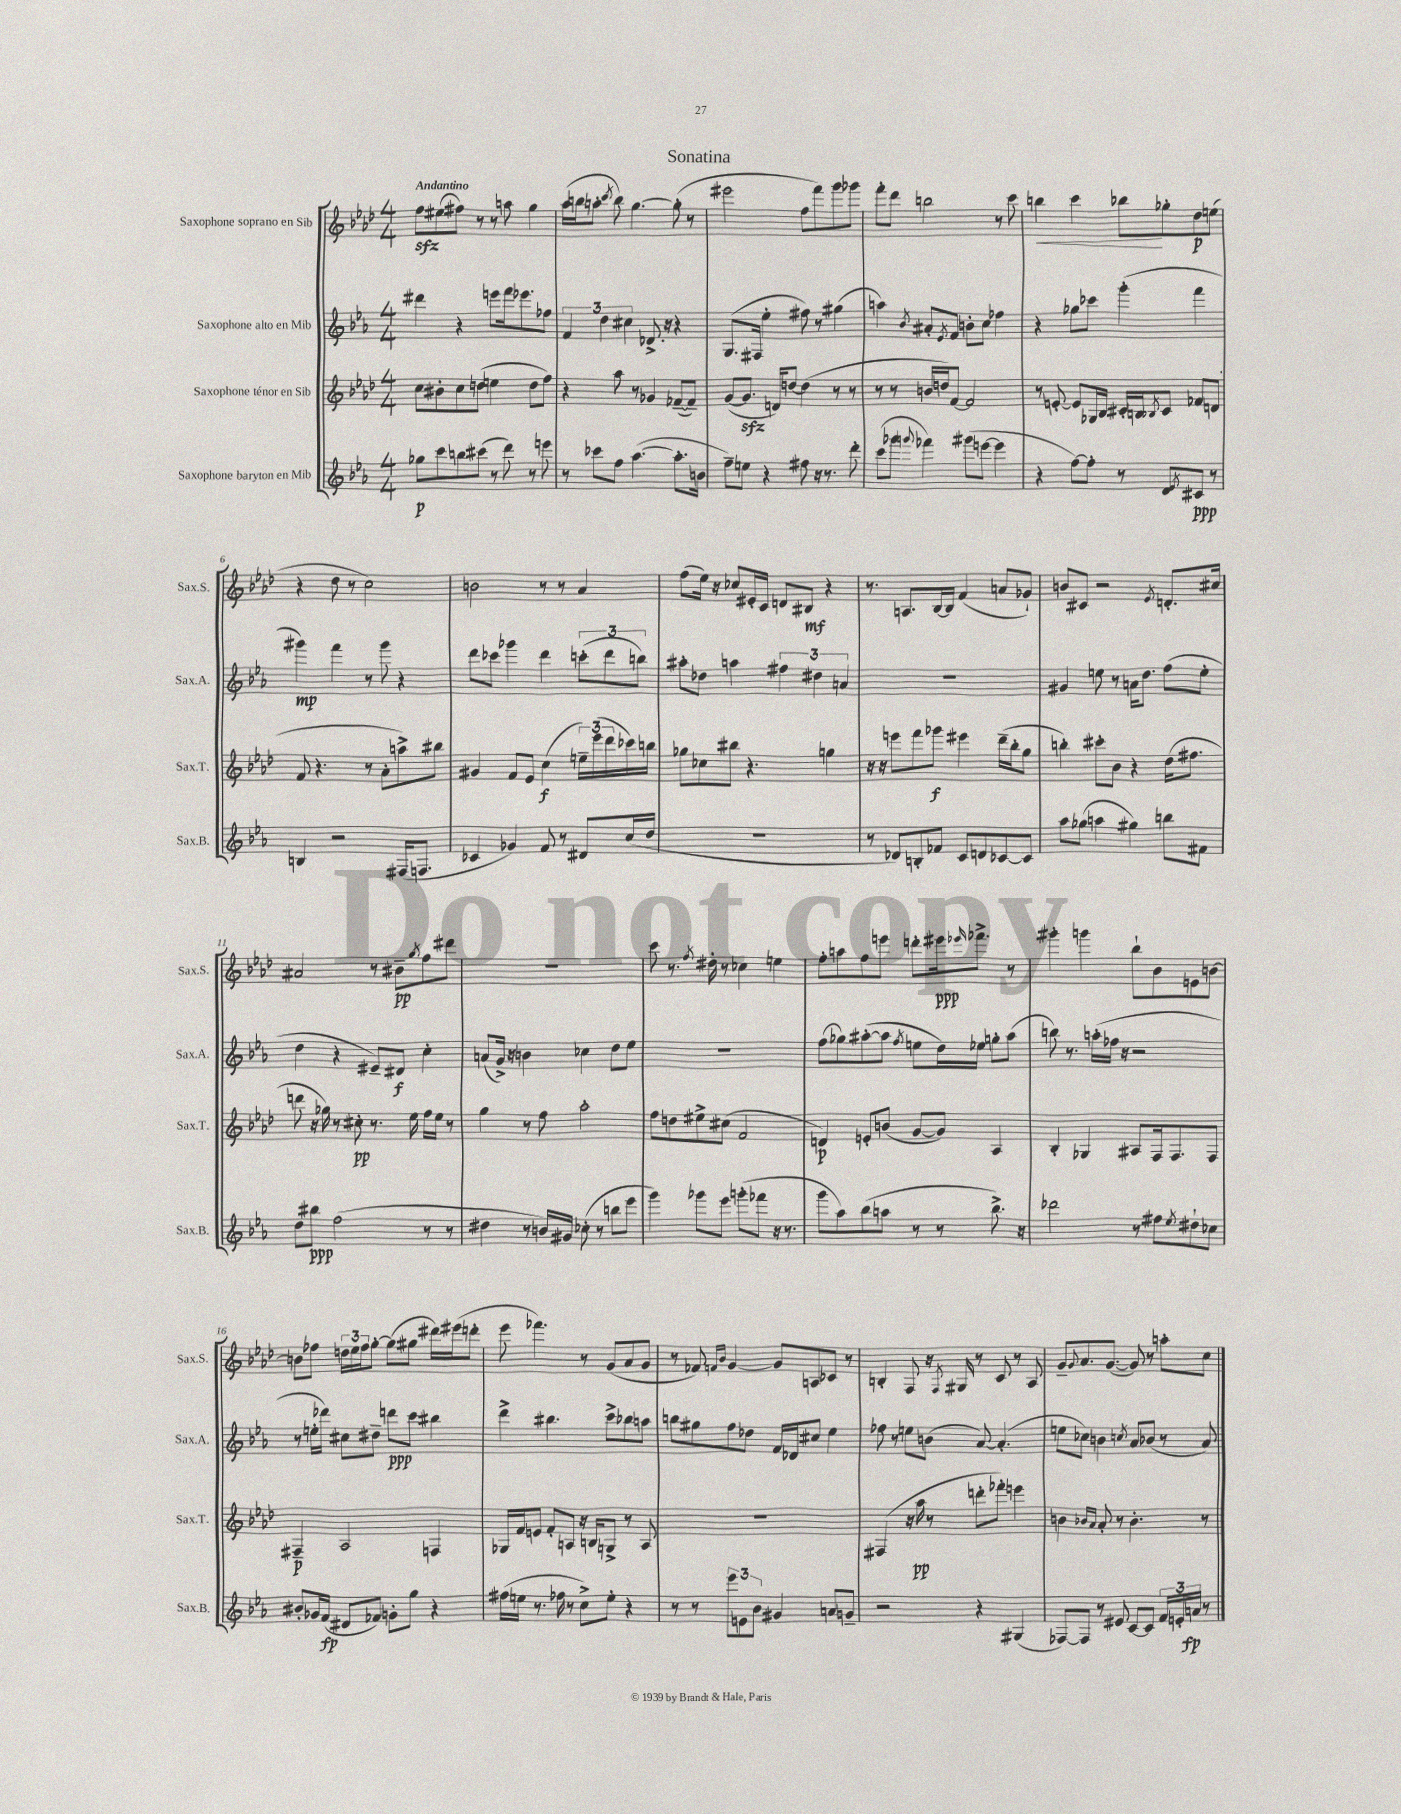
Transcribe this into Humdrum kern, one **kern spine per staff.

**kern	**kern	**kern	**kern
*staff4	*staff3	*staff2	*staff1
*clefG2	*clefG2	*clefG2	*clefG2
*k[b-e-a-]	*k[b-e-a-d-]	*k[b-e-a-]	*k[b-e-a-d-]
*M4/4	*M4/4	*M4/4	*M4/4
8gg-\L	8cc\L	4ddd#\	8ff\L
8ccc\	8b#'\	.	(8ee#\
8bb\	8cc\	4r	8ff#\J)
(8ccc#\J	(8dd\J	.	8r
8r	4ee\	8eee\L	8r
8ddd\)	.	16fff\k	8aa\
.	.	8.eee-\	.
8r	8dd\L	.	4gg\
8eee\	8ff\J)	8ff-\J	.
=	=	=	=
8r	4r	6f/	(16aa-\LL
.	.	.	16bb\J
8ccc-\L	.	.	8aa'\J
.	.	6dd\	.
.	.	.	8qccc/
8ff\J	8aa-\	.	8bb\)
.	.	6cc#\	.
([4.aa-\	8r	.	[4.gg\
.	4g-/	8.d-^/	.
.	.	16r	.
8.aa-'\]L	([8f-~/L	4r	(8gg'\]
.	8f-~/]J)	.	8r
16b\Jk	.	.	.
=	=	=	=
8ff~\L)	([8g/L	(8.G/L	2eee#\
8ee\J	8.g/]J	.	.
.	.	16F#/Jk	.
4r	.	4ee-'\	.
.	16d/LK)	.	.
.	[8dd/J	.	.
8ff#\	(4dd\]	8ff#\)	8ff\L
16r	.	8r	8fff\)
8.r	.	.	.
.	8r	(4gg#\	8ggg\
8ddd'\	8r	.	8ggg-\J
=	=	=	=
(8ccc\L	8r	4aa\)	8fff'\L
8ggg-\J	8r	.	8ddd-\J
8qqggg/	.	8qb-/	.
4fff-\)	16b/LL	8a#'/L	2bb\
.	16dd/J)	.	.
.	.	8qe-/	.
.	[8f/J	8f/J	.
(8ggg#\L	2f/]	8b'\L	.
[8eee\J	.	8cc\J	.
4eee\]	.	4ff-\	8r
.	.	.	8ccc\
=	=	=	=
4r	8r	4r	4bb\
.	[8e'/	.	.
[8ff\L)	8e/]L	8gg-\L	4ccc\
8ff'\]J	16G-/L	8ccc-\J	.
.	16B-/JJ	.	.
8r	16c#'/LL	(4ggg'\	8bb-\L
.	16B/J	.	.
.	8qB-/	.	.
8d/L	8c#/J	.	8gg-'\
8qe-/	.	.	.
8c#/J	8f-/L	4fff\	8dd-\
8r	(8d/J	.	(8ee\J
=	=	=	=
4B/	8f/	4ggg#\)	4r
.	4.r	.	.
2r	.	4fff\	8dd-\
.	.	.	8r
.	8r	8r	2cc\)
.	8a-'\L	8ggg#\	.
(16F#/LK	8aa^\)	4r	.
8.F/J	.	.	.
.	8bb#\J	.	.
=	=	=	=
4c-/	4g#/	8ddd\L	2b\
.	.	8ccc-\J	.
4g-/)	8f/L	4ggg-\	.
.	8e-/J	.	.
8f/	(4cc\	4ddd\	8r
8r	.	.	8r
8d#/L	24ee~\LL)	(12ccc'\L	4a-/
.	(24eee-\	.	.
.	24ddd-\	12ddd\	.
(16cc/L	16ccc-\)	.	.
.	.	12bb\J)	.
16dd/JJ	16bb\JJ	.	.
=	=	=	=
1r	8gg-\L	8aa#'\L	(8ff\L
.	8cc-\	8dd-\J	16ee-\Jk)
.	.	.	16r
.	8bb#\J	4aa\	8cc-/L
.	4.r	.	16e#'/L
.	.	.	16c/JJ
.	.	6ff#\	8d/L
.	.	.	8B#/J
.	.	6dd#\	.
.	4gg\	.	4r
.	.	6a/	.
=	=	=	=
8r	16r	1r	8.r
.	16r	.	.
8d-/L)	8eee\L	.	.
.	.	.	8.A/L
8B'/	8fff\	.	.
8f-/J	8ggg-\J	.	[16B-/L
.	.	.	16B-/]JJ
8c/L	4eee#\	.	(4f/
8d/	.	.	.
[8c-/	(16ddd-~\LL	.	8a/L
.	16bb-'\J	.	.
8c-/]J	8gg\J	.	8g-`/J)
=	=	=	=
8aa-\L	4bb'\)	4g#/	8b/L
(8gg-\J	.	.	8c#/J
4aa\	8ccc#'\L	8ee\	2r
.	8b-\J	8r	.
4gg#\)	4r	16a\LK	.
.	.	8.dd\J	.
.	.	.	8qe-/
8bb\L	(16dd-\LK	(8ff\L	8.d'/L
.	8.ff#\J	.	.
8f#\J	.	8ee'\J	.
.	.	.	16cc#/Jk
=	=	=	=
8dd\L	8ddd\	4dd\	2a#/
8bb#\J	16r	.	.
.	16gg-\)	.	.
(2ff\	8r	4r	.
.	8cc#'\	.	.
.	8.r	8e#~/L)	8r
.	.	8d#/J	8b#~\L
.	16ee-\	.	.
.	.	.	8qgg/
8r	16ff\LL	4cc'\	8ff\
.	16ee-\JJ	.	.
8r	8r	.	8ddd#\J
=	=	=	=
4dd#\	4gg\	(8a/L	1r
.	.	16g^/Jk)	.
.	.	16r	.
8r	8r	4b\	.
16b/LL)	8ff\	.	.
16g#/JJ	.	.	.
(8cc-'\	2aa-'\	4cc-\	.
8r	.	.	.
8bb\L	.	8dd\L	.
8eee-\J	.	8ee-\J	.
=	=	=	=
4ggg\)	8ff\L	1r	8ccc\
.	8dd\	.	8.r
8ggg-\L	8ee#^\	.	.
.	.	.	8qff/
.	.	.	16dd#'\
8eee-\J	(8cc#\J	.	8r
(8ggg'\L	2f/	.	4cc-\
8fff-\J	.	.	.
16r	.	.	4ee\
8.r	.	.	.
=	=	=	=
8ggg\L	4d/)	(8ff\L	8ff'\L
8aa-\)	.	8gg-\)	8aa\
(8bb-\	8e'/L	([8aa#'\	8ff\
8aa\J	(8b/J	8aa#\]J	8eee\J
.	.	8qff/	.
8r	[8g/L	8ee\L	8ddd'\L
8r	8g/]J)	16dd\L)	16eee#\k
.	.	.	16qqeee-/
.	.	16ee-\JJ	8.fff-^\J
8.bb-^\)	4A-/	8gg'\L	.
.	.	(8aa#\J	8r
16r	.	.	.
=	=	=	=
2ddd-\	4B-'/	8bb\)	4ggg#'\
.	.	8.r	.
.	4G-/	.	4ggg\
.	.	(16aa'\LL	.
.	.	16ff-\JJ	.
.	.	16r	.
8r	8A#/L	2r	8bb-`\L
8ff#\L	16F/k	.	8b-\
.	8.F/	.	.
8qee-/	.	.	.
8dd#`\	.	.	8e\
8cc-\J	8F/J	.	[8b\J
=	=	=	=
8b#'/L	4F#~/	8r	8b\]L
16g-/L	.	16ee'\LL	8ff-\J
(16f/JJ	.	16ddd-\JJ)	.
8d#/L	2A-/	8cc#\L	24dd\LL
.	.	.	24ee-\
.	.	.	24ff-\J
8f-/J)	.	8dd#~\J	[8gg'\J
8g'\L	.	8ddd\L	(8gg\]L
8gg\J	.	8ccc\J	8gg#\J
4r	4F/	4bb#\	16ddd#\LL)
.	.	.	(16eee#\J
.	.	.	8ddd'\J
=	=	=	=
(16ff#\LL	16G-/LL	4ddd^\	8eee-\
16ee\JJ	16f/J	.	.
8.r	8e/J	.	4.fff-\)
.	8f'/L	4.bb#\	.
16ff-\	.	.	.
8r	8A/J	.	.
8cc^\L)	16r	.	8r
.	16B/LK	.	.
8ee'\J	8G^/J	8ccc^\L	(8g/L
4r	8r	8bb-\	8a-/
.	8A/	8aa\J	8g/J
=	=	=	=
8r	1r	8bb\L	8r
8r	.	8gg#\	8f-/)
.	.	.	16qqf/LL
.	.	.	16qqb-/JJ
12eee-\L	.	8ff\	[4g/
12e\	.	.	.
.	.	8dd-\J	.
12b-\J	.	.	.
4g#/	.	16f/LL	8g/]L
.	.	16d-/J	.
.	.	8cc#/J	8A/
8a/L	.	4ee-\	8c-/J
8g~/J	.	.	8r
=	=	=	=
2r	(4F#/	8ff-\	4B'/
.	.	8r	.
.	16r	8ee\L	8F/
.	16aa-\	.	.
.	8r	(8b\J	16r
.	.	.	8qF/
.	.	.	16G#/
4r	8ddd'\L	[8a-/)	8r
.	8fff-'\J)	(4.a-'/]	8c/
(4G#/	4eee\	.	8r
.	.	.	8A-/
=	=	=	=
[8F-/L)	4b\	8ee\L	8g~/L
.	.	.	8qqg/
8F-/]J	.	8cc-\J)	8.a-/
.	16qqb-/LL	.	.
.	16qqa-/JJ	.	.
8r	8a-'/	4b\	.
.	.	.	([8.g/J
8e#/	8r	.	.
.	.	8qcc/	.
[8c/L	4.b-'\	8a-/L	8g/])
8c/]J	.	(8b-/J	8r
24f/LL	.	8r	8aa'\L
24e'/	.	.	.
24a/JJ	.	.	.
8r	8r	8a-/)	8cc\J
==	==	==	==
*-	*-	*-	*-
